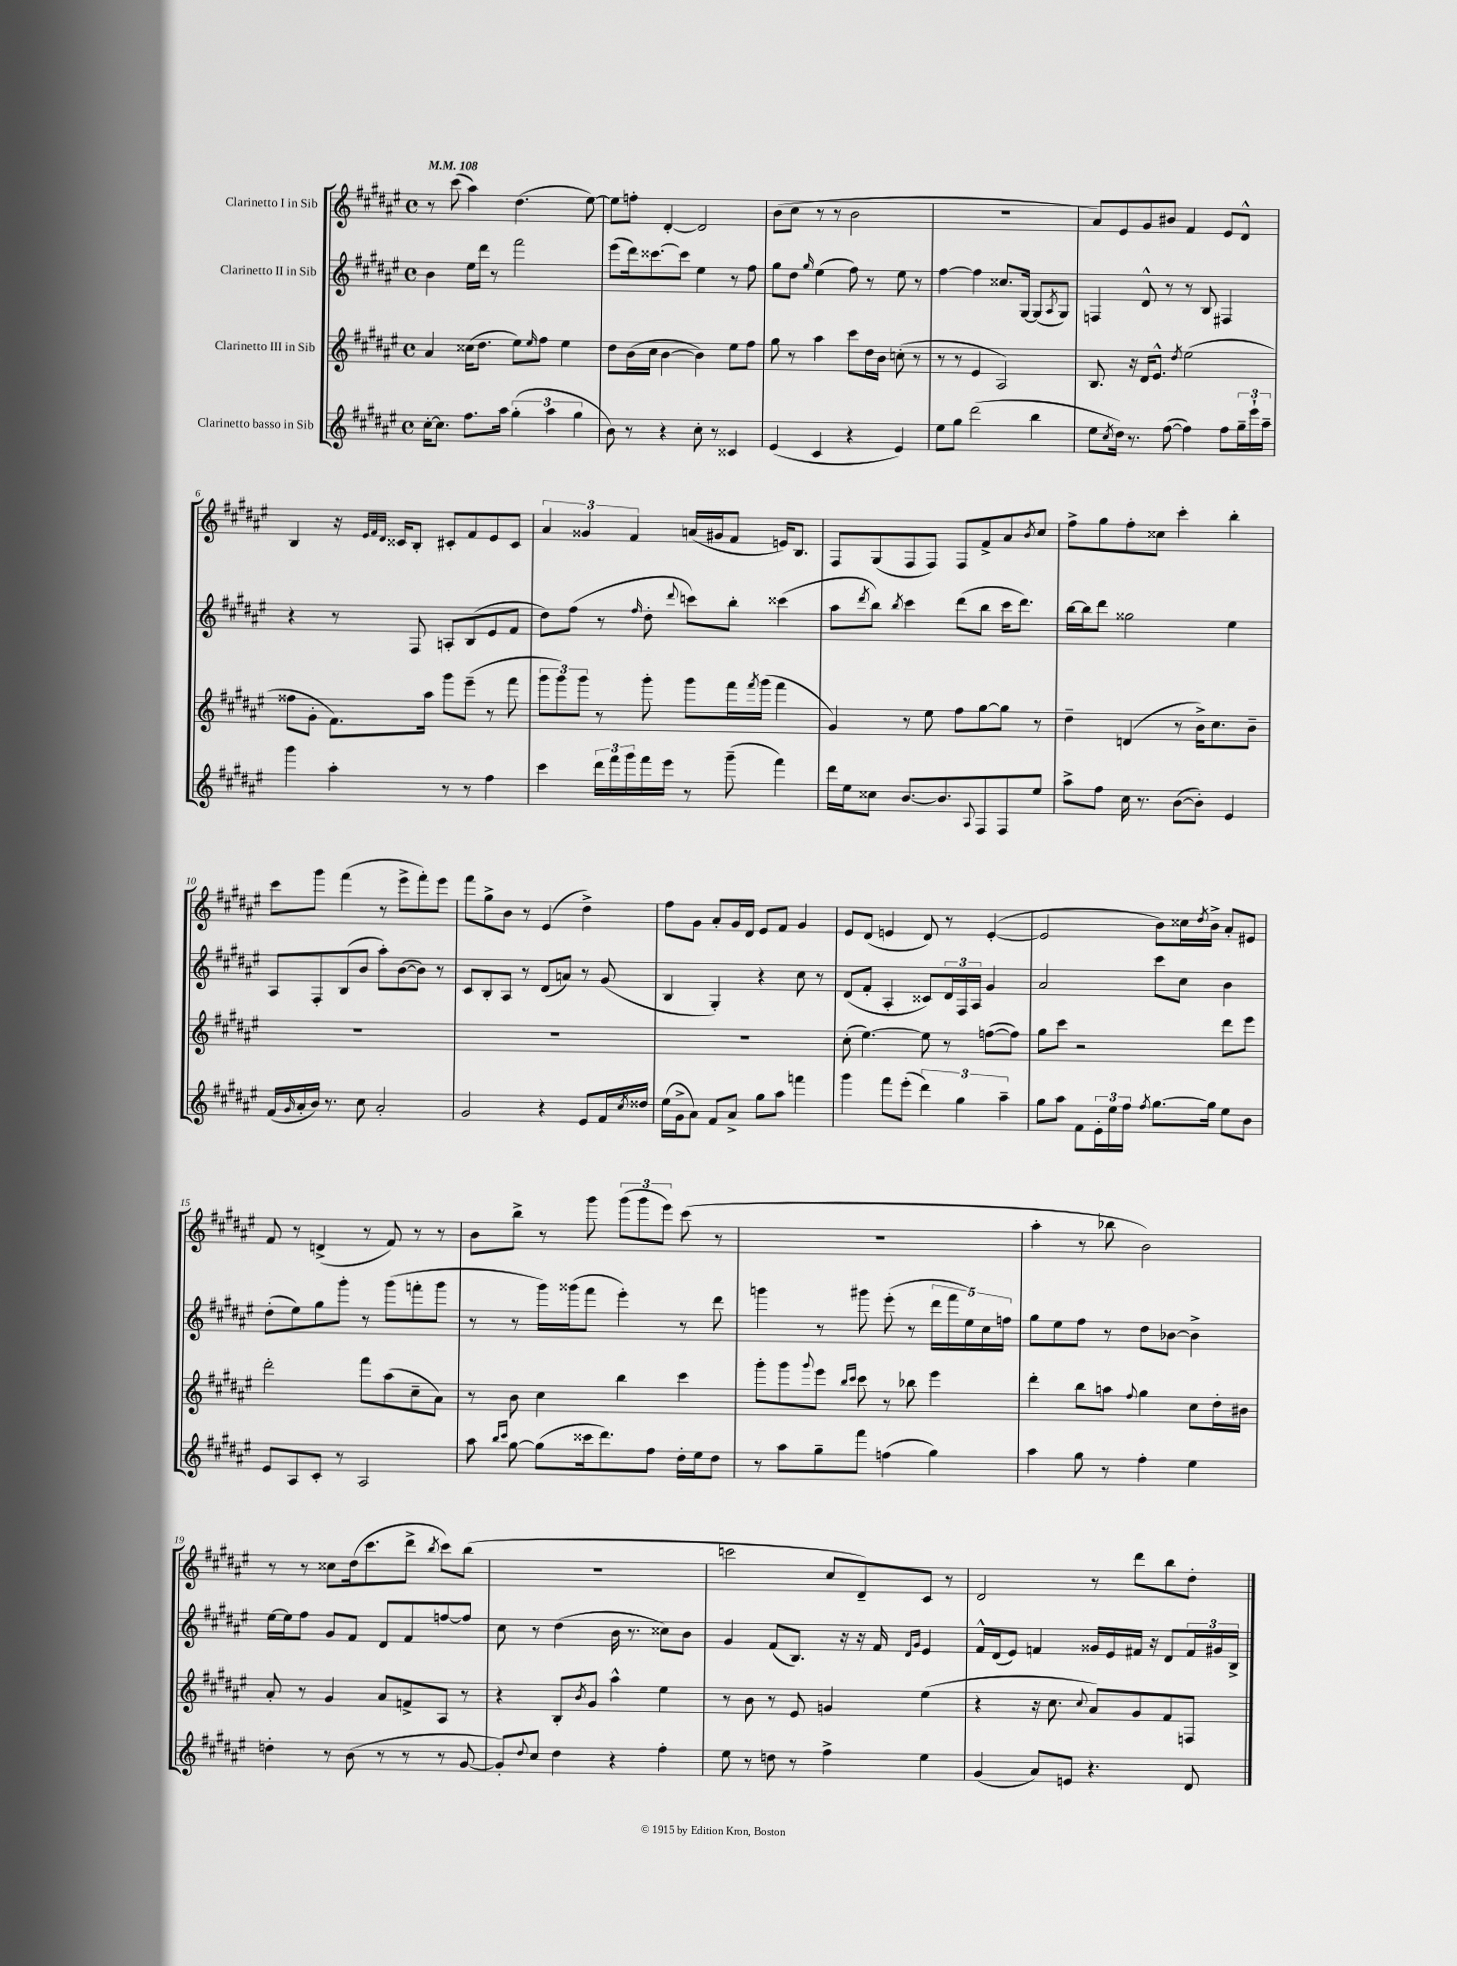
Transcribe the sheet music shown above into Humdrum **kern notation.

**kern	**kern	**kern	**kern
*staff4	*staff3	*staff2	*staff1
*clefG2	*clefG2	*clefG2	*clefG2
*k[f#c#g#d#a#e#]	*k[f#c#g#d#a#e#]	*k[f#c#g#d#a#e#]	*k[f#c#g#d#a#e#]
*M4/4	*M4/4	*M4/4	*M4/4
*met(c)	*met(c)	*met(c)	*met(c)
*MM108	*MM108	*MM108	*MM108
[16cc#'	4a#	4b	8r
8.cc#]	.	.	.
.	.	.	(8ccc#
8.ff#	(16cc##	16ee#	4aa#)
.	8.dd#	16ddd#	.
.	.	8r	.
16aa#	.	.	.
(6gg#'	8ee#)	2fff#	(4.dd#
.	16qqee#	.	.
.	8ff#	.	.
6aa#	.	.	.
.	4ee#	.	.
6gg#	.	.	.
.	.	.	[8ee#)
=	=	=	=
8b)	8dd#	(8eee#	8ee#]
8r	(16b	16ddd#)	8ff'
.	16cc#	[8.ccc##	.
4r	[4b	.	[4d#'
.	.	8ccc##]	.
8cc#'	4b])	4ee#	2d#]
8r	.	.	.
4c##	8ee#	8r	.
.	8ff#	8ff#	.
=	=	=	=
(4e#	8gg#	8gg#	(8b
.	8r	8dd#	8cc#
.	.	16qqgg#	.
4c#	4aa#	(4ee#	8r
.	.	.	8r
4r	8ccc#	8ff#)	2b
.	16dd#	8r	.
.	16b	.	.
4e#)	(8cc'	8ee#	.
.	8r	8r	.
=	=	=	=
8ee#	8r	[4ff#	1r
8gg#	8r	.	.
(2ddd#	4e#	4ff#]	.
.	2A#)	8.cc##	.
.	.	[16G#	.
4bb	.	(8G#]	.
.	.	8qA#	.
.	.	8G#)	.
=	=	=	=
8ee#	8.B	4F	8a#)
8qcc#	.	.	.
16dd#)	.	.	8e#
8.r	16r	.	.
.	16d#	8d#^^	8g#
.	8.e#^^	.	.
([8ff#	.	8r	8b#
.	8qdd#	.	.
4ff#])	(2ee#	8r	4f#
.	.	8B	.
8ff#	.	4F#	8e#
24gg#~	.	.	8d#^^
24eee#`	.	.	.
24aa#~	.	.	.
=	=	=	=
4ggg#	8ff##	4r	4B
.	8g#'	.	.
4aa#'	8.f#)	8r	16r
.	.	.	32qqe#
.	.	.	32qqf#
.	.	.	32qqd#
.	.	.	16c##
.	.	8F#	8B'
.	16aa#	.	.
8r	8ggg#	8A'	8c#'
8r	(8eee#~	(8B	8f#
4ff#	8r	8e#	8e#
.	8fff#	8f#	8c#
=	=	=	=
4ccc#	12ggg#	8dd#)	6a#
.	12ggg#)	.	.
.	.	(8ff#	.
.	12ggg#	.	6g##
24ddd#	8r	8r	.
24fff#	.	.	.
24ggg#	.	.	6f#
.	.	16qqff#	.
16fff#	8ggg#'	8dd#'	.
16eee#	.	.	.
.	.	8qqddd#	.
8r	8ggg#	8ccc)	(16a
.	.	.	16g#
(8ggg#~	16fff#	8bb'	8f#
.	8qfff#	.	.
.	(16ggg#	.	.
4fff#)	4fff#	(4ccc##	16e)
.	.	.	8.B
=	=	=	=
16ddd#	4g#)	8aa#	8F#
16ee#	.	.	.
.	.	8qddd#	.
8cc##	.	8bb)	(8G#
.	.	8qbb	.
[8.b	8r	4ccc#	8F#
.	8ee#	.	8F#)
8.b]	.	.	.
.	8ff#	(8ddd#	8F#
8qqA#	.	.	.
8F#	[8gg#	8bb	8f#^
8F#	8gg#]	16ccc#	8a#
.	.	8.ddd#)	.
.	.	.	8qb
8ee#	8r	.	8cc#
=	=	=	=
8aa#^	4dd#~	[16bb	8ff#^
.	.	16bb]	.
8ff#	.	8ddd#	8gg#
16cc#	(4d	2gg##	8ff#'
8.r	.	.	.
.	.	.	8cc##
([8b	8r	.	4ccc#'
8b'])	16b^)	.	.
.	8.cc#	.	.
4e#	.	4ee#	4bb'
.	8b~	.	.
=	=	=	=
(16f#	1r	8A#	8ccc#
16qqg#	.	.	.
16a#'	.	.	.
16b)	.	8F#'	8ggg#
8.r	.	.	.
.	.	(8B	(4fff#
8cc#	.	8b	.
2a#'	.	8aa#')	8r
.	.	([8b	8eee#^
.	.	8b])	8fff#')
.	.	8r	8eee#
=	=	=	=
2g#	1r	8c#	8fff#
.	.	8B'	8gg#^
.	.	8A#	8b
.	.	8r	8r
4r	.	(8d#	(4e#
.	.	8a)	.
8e#	.	8r	4dd#^)
16f#	.	(8g#	.
8qcc#	.	.	.
16dd##	.	.	.
=	=	=	=
(16ee#	1r	4B	8ff#
16g#^	.	.	.
8a#)	.	.	8g#
8f#	.	4G#')	8a#'
8a#^	.	.	16g#
.	.	.	16d#
8gg#	.	4r	8e#
8aa#	.	.	8f#
4fff	.	8cc#	4g#
.	.	8r	.
=	=	=	=
4ggg#	(8cc#'	(8d#	8e#
.	[4.ee#)	8f#'	(8d#
8fff#	.	4A#'	4e
(8eee#'	.	.	.
6ddd#)	8ee#]	8c##)	8d#)
.	8r	24d#	8r
6gg#	.	24F#	.
.	.	24A#	.
.	([8ff	4g#	([4e'
6aa#~	.	.	.
.	8ff])	.	.
=	=	=	=
8gg#	8gg#	2a#	2e]
8aa#	8ccc#	.	.
8f#	2r	.	.
24e#'	.	.	.
24ee#	.	.	.
24ff#	.	.	.
8qff#	.	.	.
[8.gg#	.	8ccc#	8b)
.	.	8cc#	16cc##
.	.	.	8qdd#
16gg#]	.	.	16b^
8ee#	8ddd#	4b	8a#'
8b	8eee#	.	8e#
=	=	=	=
8e#	2ddd#'	(8dd#'	8f#
8A#	.	8ee#)	8r
8c#'	.	8gg#	(4d^
8r	.	8ggg#'	.
2A#	8fff#	8r	8r
.	(8aa#	(8ggg#	8f#)
.	8cc#~	8fff'	8r
.	8a#)	8ggg#	8r
=	=	=	=
8aa#	8r	8r	8b
16qqbb	.	.	.
16qqccc#	.	.	.
[8gg#	8b	8r	8bb^
(8gg#]	4cc#	16ggg#)	8r
.	.	(16ggg##	.
16ccc##	.	8fff#	8ggg#
8.ddd#)	.	.	.
.	4bb	4eee#')	(12ggg#
.	.	.	12ggg#
8ff#	.	.	.
.	.	.	12eee#)
16dd#'	4ccc#	8r	(8ccc#
16ee#	.	.	.
8dd#	.	8ddd#	8r
=	=	=	=
8r	8ggg#'	4ggg	1r
8aa#	8ggg#	.	.
.	8qqggg#	.	.
8gg#~	8eee#	8r	.
.	16qqbb	.	.
.	16qqccc#	.	.
8fff#	8ccc#	8ggg#	.
(4ff	8r	(8eee#'	.
.	8bb-	8r	.
4gg#)	4eee#	20ddd#	.
.	.	20fff#	.
.	.	20ee#)	.
.	.	20cc#	.
.	.	20ff	.
=	=	=	=
4aa#	4ddd#'	8gg#	4aa#'
.	.	8ee#	.
8gg#	8bb	8ff#	8r
8r	8aa	8r	8bb-
.	8qqff#	.	.
4ff#'	4gg#	8dd#	2b)
.	.	[8b-	.
4ee#	8cc#	4b-^]	.
.	16dd#'	.	.
.	16b#	.	.
=	=	=	=
4dd'	8a#'	[16ee#	8r
.	.	16ee#]	.
.	8r	8ff#	8r
8r	4g#	8g#	8cc##
(8b	.	8f#	(16dd#
.	.	.	8.ccc#
8r	8a#	8d#	.
8r	8f^	8f#	8ddd#^
.	.	.	8qbb
8r	8A#	[8ff	8ccc#)
[8g#	8r	8ff]	(8bb
=	=	=	=
8g#'])	4r	8cc#	1r
8qqdd#	.	.	.
8cc#	.	8r	.
4dd#	8B'	(4dd#	.
.	8qb	.	.
.	8g#	.	.
4r	4aa#^^	16b	.
.	.	8.r	.
4ff#'	4ee#	8cc##)	.
.	.	8b	.
=	=	=	=
8ee#	8r	4g#	2ccc
8r	8b	.	.
8dd	8r	(8f#	.
8r	8e#	8.B)	.
4ff#^	4g	.	8cc#
.	.	16r	.
.	.	16r	8d#~)
.	.	16f#	.
.	.	16qqd#	.
.	.	16qqg#	.
4ee#	(4ee#	4e#	8c#
.	.	.	8r
=	=	=	=
(4g#	4r	16f#^^	2d#
.	.	(16d#	.
.	.	8e#)	.
8a#)	16r	4f	.
.	8.cc#	.	.
8e	.	.	.
.	8qqcc#	.	.
4.r	8a#)	16g##	8r
.	.	16e#	.
.	8g#	16f#	8ddd#
.	.	16r	.
.	8f#	8d#	8bb
8d#	8F	24f#	8dd#'
.	.	24g#	.
.	.	24B^	.
==	==	==	==
*-	*-	*-	*-
